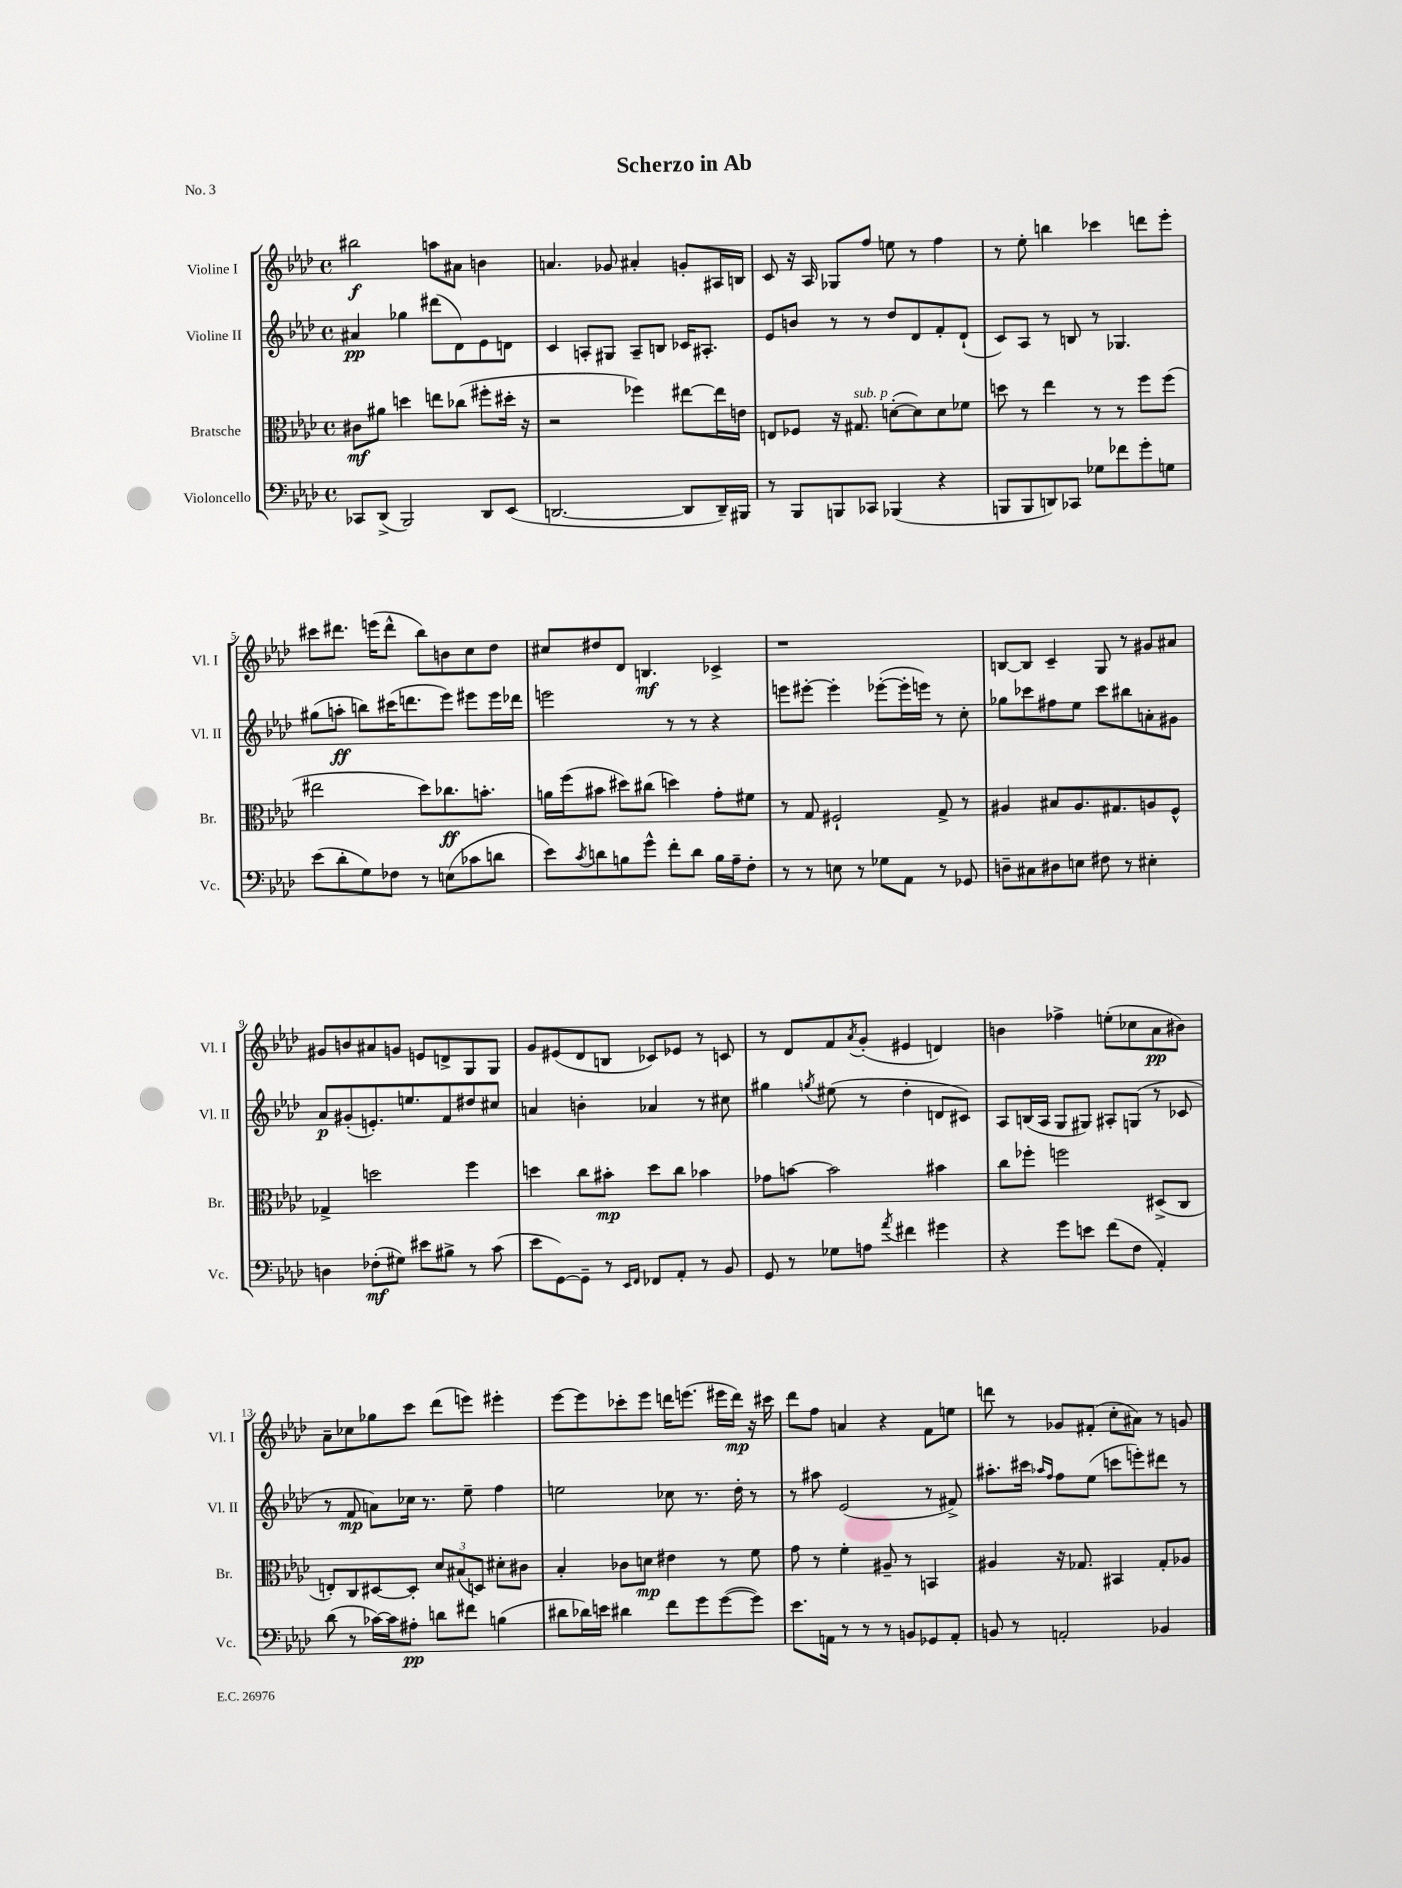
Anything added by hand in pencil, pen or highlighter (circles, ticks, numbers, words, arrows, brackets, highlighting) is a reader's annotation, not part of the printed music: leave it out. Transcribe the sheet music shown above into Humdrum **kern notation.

**kern	**kern	**kern	**kern
*staff4	*staff3	*staff2	*staff1
*clefF4	*clefC3	*clefG2	*clefG2
*k[b-e-a-d-]	*k[b-e-a-d-]	*k[b-e-a-d-]	*k[b-e-a-d-]
*M4/4	*M4/4	*M4/4	*M4/4
*met(c)	*met(c)	*met(c)	*met(c)
8CC-	8c#	4a#	2bb#
(8DD-^	8a#	.	.
2BBB-)	4dd	4gg-	.
.	8ee	(8ddd#	8aa
.	(8cc-	8d-)	8a#
8DD-	8ff#'	8e-	4b
(8EE-	16dd#'	8d	.
.	16r	.	.
=	=	=	=
[2.DD	2r	4c	4.a
.	.	8A'	.
.	.	8G#	8g-
.	4ff-)	8A~	4a#'
.	.	8B	.
8DD]	[8ee#	16c-	8g'
.	.	8.A#'	.
16DD~)	16ee#]	.	16A#
16BBB#	16e	.	16B
=	=	=	=
8r	8E	8e-	8c
8BBB-	8F-	8b	16r
.	.	.	16A-
8BBB	16r	8r	8G-
.	8.G#	.	.
8CC-	.	8r	8ff
(4BBB-	([8d'	8dd-	8ee
.	8d])	8d-	8r
4r	8d	8f'	4ff
.	8f-	(8d-`	.
=	=	=	=
8BBB	8dd	8c)	8r
8BBB	8r	8A-	8ee-'
8DD)	4ee-	8r	4bb
8CC-	.	8B	.
8G-	8r	8r	4ccc-
8f-	8r	4.G-	.
8g'	8ff	.	8ddd
8G	(8ff	.	8eee-'
=	=	=	=
(8e-	2ee#	(8gg#	8ccc#
8d-'	.	8aa'	8.ddd#
8G)	.	8bb)	.
.	.	.	(16eee
8F-	.	(16ccc#	8ddd#^^
.	.	8.ddd	.
8r	8dd-)	.	8bb-)
(8E	8.cc-	8eee-)	8b
8c-	.	8eee#	8cc
.	8.b'	.	.
8d	.	16eee#	8dd-
.	.	16ddd-	.
=	=	=	=
8e-)	16a	2eee	8cc#
.	(16ff	.	.
8qc	.	.	.
8d	8b#	.	8dd#
8B	8dd#)	.	8d-
8g^^	(8cc#	.	4.B
8f'	4dd)	8r	.
8d	.	8r	.
16B	8g'	4r	4c-^
16A-~	.	.	.
8F'	8f#	.	.
=	=	=	=
8r	8r	8eee	1r
8r	8G	[8eee#'	.
8E	2F#`	4eee#']	.
8r	.	.	.
8G-	.	([8eee-'	.
8AA-	.	16eee-']	.
.	.	16eee)	.
8r	8G^	8r	.
8GG-	8r	8cc'	.
=	=	=	=
8D~	4A#	8gg-	[8B
8C#	.	8ccc-	8B]
8D#	8B#	8ff#	4c~
8E	8.A#	8ee-	.
8F#	.	8ccc-	8G
.	8.G#	.	.
8r	.	8bb#	8r
4E#'	8A	8a'	8g#
.	8F^^	8g#	8a#
=	=	=	=
4D	4G-^	8a-	8g#
.	.	(8g#'	8b
(8F-'	2dd	8.e')	8a#
8G#)	.	.	8g
.	.	8.ee	.
8e#	.	.	8e
8B#^	.	8f	8d^
8r	4ff	8dd#	8G
(8c	.	8cc#	8G
=	=	=	=
8e-	4dd	4a	8g
[8GG)	.	.	(8e#
8GG~]	8cc	4b'	8d-
8r	8b#'	.	8B
16qqEE-	.	.	.
16qqFF	.	.	.
8FF-	8dd	4a-	8c-)
8AA-'	8cc	.	8e-
8r	4b-	8r	8r
8BB-	.	8cc#	8c
=	=	=	=
8GG	8g-	4gg#	8r
8r	[8b	.	8d-
.	.	8qgg	.
8G-	2b]	(8ee#	8f
.	.	.	8qa-
8A	.	8r	(8g'
8qa-	.	.	.
4f#	.	4dd-'	4e#
4g#	4b#	8d	4d)
.	.	8c#)	.
=	=	=	=
4r	8cc	8A-	4b
.	8ff-'	(16B	.
.	.	16A-	.
8g	2ff	8G	4ff-^
8e	.	8G#)	.
(8f	.	8A#'	(8ee'
8F	.	(8G	8cc-
4AA-')	(8D#^	8r	8a-
.	8C	8c-	8b#)
=	=	=	=
(8d-	8E')	8r	8a-~
8r	8C	8f	8cc-
[16c-)	[8D#	8a)	8gg-
16c-]	.	.	.
8A#'	8D#']	16cc-	8ccc
.	.	8.r	.
8d	12d-	.	(8ddd-
.	(12B#	.	.
8f#	.	8ee-~	8eee)
.	12D)	.	.
(4B	8d#'	4ff	4eee#'
.	8c#	.	.
=	=	=	=
8d#	4B-'	2ee	[8eee-
16d-)	.	.	8eee-]
16e	.	.	.
4d#	8c-	.	8ccc-'
.	8d	.	8eee-
8f	4e#	8cc-	16ddd
.	.	.	(8.eee
8g	.	8.r	.
([8g	8r	.	16eee#
.	.	16dd-'	16ddd)
8g])	8f	8r	16r
.	.	.	16ccc#
=	=	=	=
8.e-	8g	8r	8ddd-
.	8r	8aa#	8ff
16AA	.	.	.
8r	4f'	(2e-	4a
8r	.	.	.
8r	8A#~	.	4r
8BB	8r	.	.
8GG-	4BB	8r	8f
8AA'	.	8f#^)	8ee
=	=	=	=
8BB	4A#	8.aa#'	8ddd
8r	.	.	8r
.	.	16ccc#	.
.	.	16qqaa-	.
.	.	16qqff	.
2AA'	16r	8ff	8g-
.	8.G-	.	.
.	.	(8ee-	(8f#'
.	4BB#	8ccc	8cc'
.	.	8eee')	8a#)
4BB-	8G-'	8ddd#	8r
.	8A-	8r	8g
==	==	==	==
*-	*-	*-	*-
